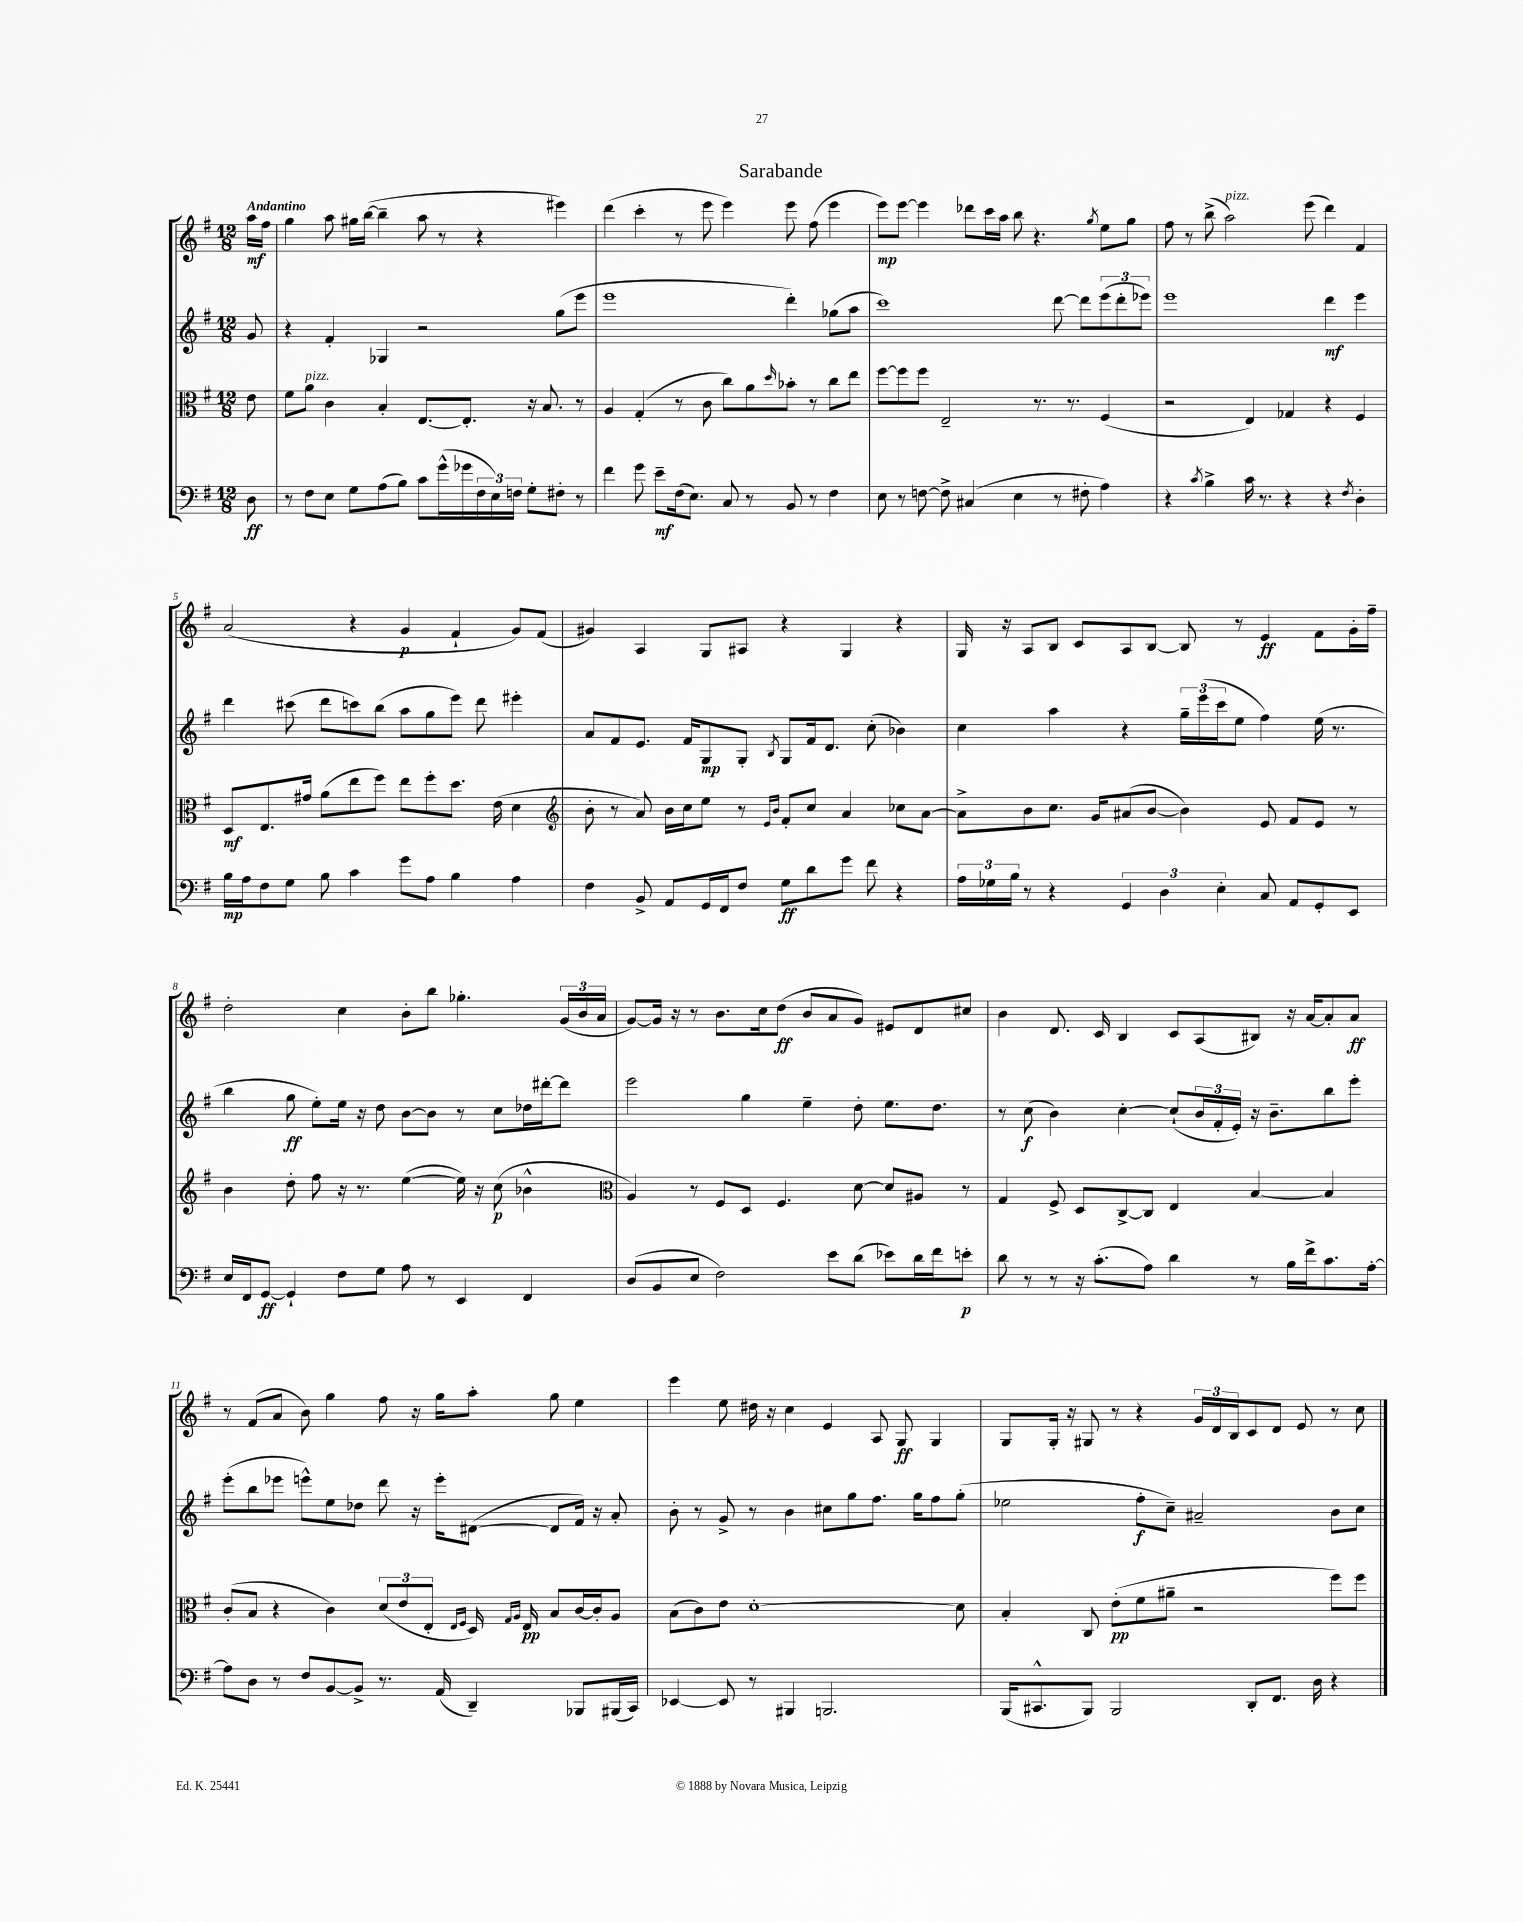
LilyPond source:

\header { title = "Sarabande" }
<<
\new StaffGroup <<
\new Staff = "s0" {
    \clef treble \key g \major \numericTimeSignature \time 12/8 \partial 8 \tempo "Andantino"
    a''16\mf fis''16 |
    g''4 a''8 gis''16 b''16~( b''4-- a''8 r8 r4 eis'''4) |
    d'''4( c'''4-. r8 e'''8 e'''4) e'''8 fis''8( e'''4 |
    e'''8\mp) e'''8~ e'''4 des'''8 c'''16 a''16 b''8 r4. \acciaccatura { g''8 } e''8 g''8 |
    fis''8 r8 b''8->( a''2^\markup { \italic "pizz." }) e'''8( d'''4) fis'4 |
    a'2( r4 g'4\p fis'4-! g'8) fis'8( |
    gis'4) a4 g8 ais8 r4 g4 r4 |
    g16 r16 a8 b8 c'8 a8 b8~ b8 r8 e'4\ff fis'8 g'16-. fis''16-- |
    d''2-. c''4 b'8-. b''8 ges''4.-. \tuplet 3/2 { g'16( b'16 a'16 } |
    g'8~) g'16 r16 r8 b'8. c''16 d''8\ff( b'8 a'8 g'8) eis'8 d'8 cis''8 |
    b'4 d'8. c'16 b4 c'8 a8( bis8) r16 a'16~ a'8-. a'8\ff |
    r8 fis'8( a'8 b'8) g''4 fis''8 r16 g''16 a''8-. g''8 e''4 |
    e'''4 e''8 dis''16 r16 c''4 e'4 a8 g8\ff g4 |
    g8 g16-. r16 gis8 r8 r4 \tuplet 3/2 { g'16 d'16 b16 } c'8 d'8 e'8 r8 c''8 \bar "|." |
}
\new Staff = "s1" {
    \clef treble \key g \major \numericTimeSignature \time 12/8 \partial 8
    g'8 |
    r4 fis'4-. ges4 r2 g''8( e'''8 |
    e'''1 d'''4-.) ges''8( a''8 |
    c'''1) d'''8~ d'''8 \tuplet 3/2 { e'''8( d'''8-. ees'''8) } |
    e'''1 d'''4\mf e'''4 |
    d'''4 cis'''8( d'''8 c'''8) b''8( a''8 g''8 e'''8) d'''8 eis'''4-. |
    a'8 fis'8 e'8. fis'16 g8\mp g8-. \acciaccatura { b8 } g8 fis'16 d'8. c''8-.( bes'4) |
    c''4 a''4 r4 \tuplet 3/2 { g''16-- e'''16( c'''16 } e''8 fis''4) e''16( r8. |
    b''4 g''8\ff e''8-.) e''16 r16 d''8 b'8~ b'8 r8 c''8 des''16 dis'''16~-. dis'''8 |
    e'''2 g''4 e''4-- d''8-. e''8. d''8. |
    r8 c''8\f( b'4) c''4~-. c''8-!( \tuplet 3/2 { b'16 fis'16-. e'16-.) } r16 b'8.-- b''8 e'''8-. |
    e'''8-.( b''8 ees'''8 e'''8-^) e''8 des''8 d'''8 r16 e'''16-. dis'8~( dis'8 fis'16) r16 a'8-. |
    b'8-. r8 g'8-> r8 b'4 cis''8 g''8 fis''8. g''16 fis''8 g''8-.( |
    ees''2 fis''8-.\f c''8--) ais'2-- b'8 c''8 \bar "|." |
}
\new Staff = "s2" {
    \clef alto \key g \major \numericTimeSignature \time 12/8 \partial 8
    e'8 |
    fis'8 a'8^\markup { \italic "pizz." } c'4 b4-. e8.~ e8.-. r16 b8. r8 |
    a4 g4-.( r8 c'8 c''8) a'8 \grace { d''16 } bes'8-. r8 c''8 e''8 |
    fis''8~ fis''8 fis''8 e2-- r8. r8. fis4( |
    r2 e4) ges4 r4 fis4 |
    d8\mf e8. gis'16 a'8( e''8 fis''8) e''8 fis''8-. d''8. e'16( d'4 |
    \clef treble b'8-. r8 a'8) b'16 c''16 e''8 r8 \grace { e'16 b'16 } fis'8-. c''8 a'4 ces''8 a'8~ |
    a'8-> b'8 c''8. g'16 ais'8( b'8~ b'4) e'8 fis'8 e'8 r8 |
    b'4 d''8-. fis''8 r16 r8. e''4~( e''16) r16 c''8\p( bes'4-^ |
    \clef alto a4) r8 fis8 d8 fis4. d'8~ d'8 ais8 r8 |
    g4 fis8-> d8 c8~-> c8 e4 b4~ b4 |
    c'8-.( b8 r4 c'4) \tuplet 3/2 { d'8( e'8 e8-. } \grace { e16 fis16 } d16) \grace { g16 a16 } e16\pp b8 c'16~ c'16-. a8 |
    b8( c'8) e'8 d'1~-. d'8 |
    b4-. c8 e'8-.\pp( fis'8 ais'8-- r2 fis''8) fis''8 \bar "|." |
}
\new Staff = "s3" {
    \clef bass \key g \major \numericTimeSignature \time 12/8 \partial 8
    d8\ff |
    r8 fis8 e8 g8 a8( b8) c'8 g'16-^( ges'16 \tuplet 3/2 { fis16 e16) f16 } g8-. fis8-. r8 |
    fis'4 g'8 e'8--\mf fis16( e8.) c8 r8 b,8 r8 fis4 |
    e8 r8 f8~ f8-> cis4( e4 r8 fis8-. a4) |
    r4 \acciaccatura { c'8 } b4-> c'16 r8. r4 r4 \acciaccatura { fis8 } d4-. |
    b16\mp a16 fis8 g8 b8 c'4 g'8 a8 b4 a4 |
    fis4 b,8-> a,8 g,16 fis,16 fis8 g8\ff d'8 g'8 fis'8 r4 |
    \tuplet 3/2 { a16 ges16 b16 } r8 r4 \tuplet 3/2 { g,4 d4 e4-. } c8 a,8 g,8-. e,8 |
    e16 fis,16 g,8~\ff g,4-! fis8 g8 a8 r8 e,4 fis,4 |
    d8( b,8 e8 fis2) e'8 d'8( ees'8) d'16 fis'16 e'8-.\p |
    d'8 r8 r8 r16 c'8.-.( a8) d'4 r8 b16 fis'16-> c'8. a16~-. |
    a8 d8 r8 fis8 b,8~ b,8-> r8. a,16( d,4--) bes,,8 bis,,16( c,16) |
    ees,4~ ees,8 r8 bis,,4 b,,2. |
    b,,16( cis,8.-^ b,,8) b,,2 d,8-. fis,8. d16 r4 \bar "|." |
}
>>
>>
